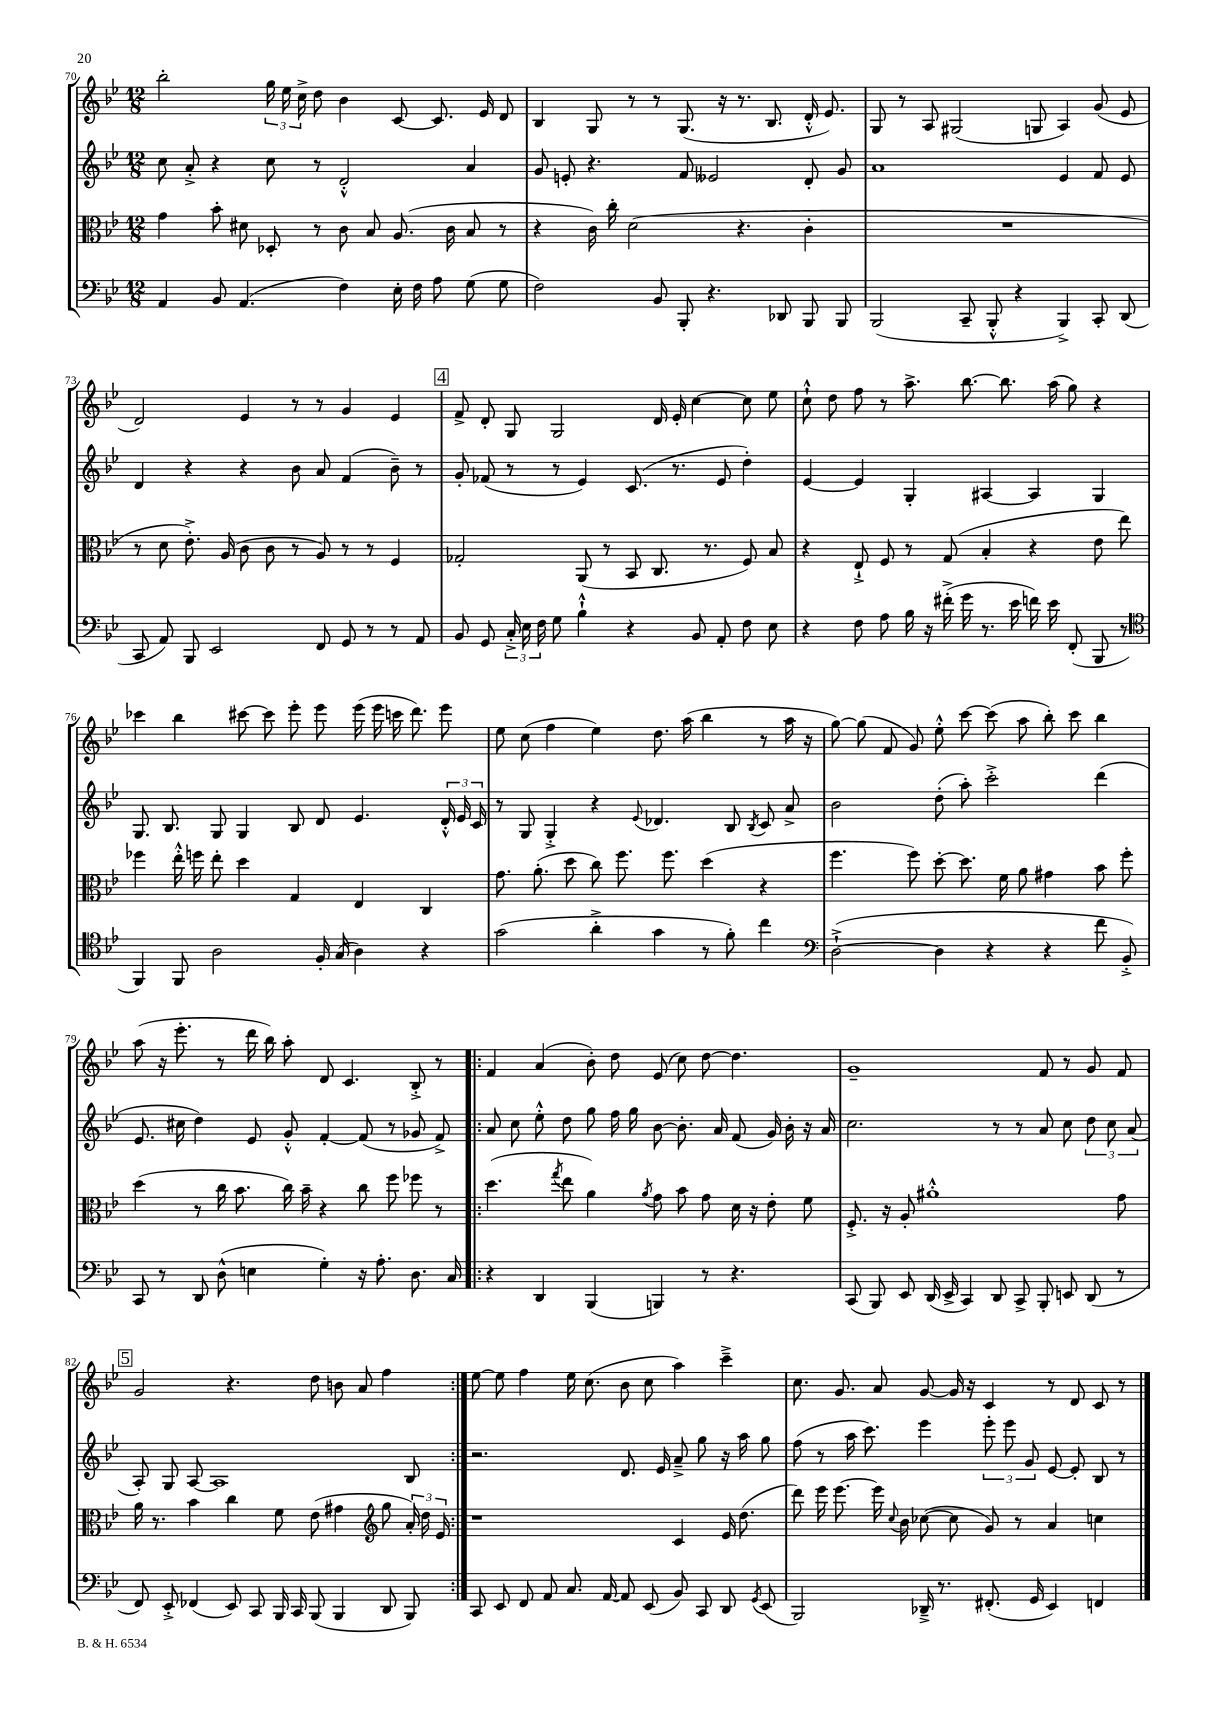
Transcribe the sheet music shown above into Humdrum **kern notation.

**kern	**kern	**kern	**kern
*staff4	*staff3	*staff2	*staff1
*clefF4	*clefC3	*clefG2	*clefG2
*k[b-e-]	*k[b-e-]	*k[b-e-]	*k[b-e-]
*M12/8	*M12/8	*M12/8	*M12/8
4AA/	4g\	8cc\	2bb-'\
.	.	8a'^/	.
8BB-/	8b-'\	4r	.
(4.AA/	8d#\	.	.
.	8D-'/	8cc\	24gg\
.	.	.	24ee-\
.	.	.	24cc^\
.	8r	8r	8dd\
4F\)	8c\	2d'^^/	4b-\
.	8B-/	.	.
16E-'\	(8.A/	.	[8c/
16F\	.	.	.
8A\	.	.	8.c/]
.	16c\	.	.
(8G\	8B-/	4a/	.
.	.	.	16e-/
8G\	8r	.	8d/
=	=	=	=
2F\)	4r	8g/	4B-/
.	.	8e'/	.
.	16c\)	4.r	8G/
.	16cc'\	.	.
.	(2d\	.	8r
8BB-/	.	.	8r
8BBB-'/	.	8f/	(8.G/
4.r	.	2e--/	.
.	.	.	16r
.	4.r	.	8.r
.	.	.	8.B-/
8DD-/	.	.	.
8BBB-/	4c'\	8d'/	16d'^^/
.	.	.	8.e-/)
8BBB-/	.	8g/	.
=	=	=	=
(2BBB-/	1.r	1a	8G/
.	.	.	8r
.	.	.	8A/
.	.	.	(2G#/
8CC~/	.	.	.
8BBB-'^^/	.	.	.
4r	.	.	.
.	.	.	8G/
4BBB-^/)	.	4e-/	4A/)
8CC'/	.	8f/	(8g/
(8DD/	.	8e-/	8e-/
=	=	=	=
8CC/	8r	4d/	2d/)
8AA/)	8d\	.	.
8BBB-/	8.e-'^\)	4r	.
2EE-/	.	.	.
.	(16A/	.	.
.	8c\	4r	4e-/
.	8c\	.	.
.	8r	8b-\	8r
8FF/	8A/)	8a/	8r
8GG/	8r	(4f/	4g/
8r	8r	.	.
8r	4F/	8b-~\)	4e-/
8AA/	.	8r	.
=	=	=	=
8BB-/	2G-'/	8g'/	8f^/
8GG/	.	(8f-/	8d'/
24C'^/	.	8r	8G/
24E-\	.	.	.
24F\	.	.	.
8G\	.	8r	2G/
4B-`^^\	(8AA/	4e-/)	.
.	8r	.	.
4r	8BB-/	(8.c/	.
.	8.C/	.	16d/
.	.	8.r	16e-'/
8BB-/	.	.	[4cc\
.	8.r	.	.
8AA'/	.	8e-/	.
8F\	8F/)	4dd'\)	8cc\]
8E-\	8B-/	.	8ee-\
=	=	=	=
4r	4r	[4e-/	8cc`^^\
.	.	.	8dd\
8F\	8E-`^/	4e-/]	8ff\
8A\	8F/	.	8r
16B-\	8r	4G'/	8.aa^\
16r	.	.	.
(16f#'^\	(8G/	.	.
16g\	.	.	[8.bb-\
8.r	4B-'/	[4A#/	.
.	.	.	8.bb-\]
16e-\	.	.	.
16f\)	4r	4A#/]	.
16e-\	.	.	(16aa\
(8FF'/	.	.	8gg\)
8BBB-/	8e-\	4G/	4r
8r	8ee-\)	.	.
=	=	=	=
*clefC4	*	*	*
4FF/)	4ff-\	8.G/	4ccc-\
.	.	8.B-/	.
8FF/	16ee-'^^\	.	4bb-\
.	16ff\	.	.
2A\	8ee-'\	8G/	.
.	4dd\	4G/	[8ccc#\
.	.	.	8ccc#\]
.	4G/	8B-/	8eee-'\
16F'/	.	8d/	8eee-\
(16G/	.	.	.
4A\)	4E-/	4.e-/	(16eee-\
.	.	.	16eee-\
.	.	.	16ccc\
.	.	.	8.ddd\)
4r	4C/	.	.
.	.	24d'^^/	8eee-\
.	.	24e-/	.
.	.	24c/	.
=	=	=	=
(2g\	8.g\	8r	8ee-\
.	.	8G/	(8cc\
.	(8.a'\	.	.
.	.	4G'^/	4ff\
.	8dd\	.	.
4a'^\	8cc\)	4r	4ee-\)
.	8.ff\	.	.
.	.	8qqe-/	.
4g\	.	4.d-/	8.dd\
.	8.ff\	.	.
.	.	.	(16aa\
8r	(4dd\	.	4bb-\
8f'\)	.	8B-/	.
.	.	8qB-/	.
4cc\	4r	8c/	8r
.	.	8a^/	16aa\
.	.	.	16r
=	=	=	=
*clefF4	*	*	*
([2D`^\	4.ff\	2b-\	[8gg\)
.	.	.	(8gg\]
.	.	.	8f/
.	8ff\)	.	8g/)
4D\]	[8dd'\	(8dd'\	8ee-'^^\
.	8.dd\]	8aa'\)	[8ccc\
4r	.	2ccc'^\	(8ccc\]
.	16f\	.	.
.	8a\	.	8aa\
4r	4g#\	.	8bb-'\)
.	.	.	8ccc\
8f\	8b-\	(4ddd\	4bb-\
8BB-'^/)	8ff'\	.	.
=	=	=	=
8CC/	(4dd\	8.e-/	(8aa\
8r	.	.	16r
.	.	16cc#\	8.eee-'\
8DD/	8r	4dd\)	.
(8D^^\	16cc\	.	8r
.	8.b-\	.	.
4E\	.	8e-/	16ddd\
.	.	.	16bb-\)
.	16cc\)	8g'^^/	8aa'\
.	16b-~\	.	.
4G'\)	4r	[4f'/	8d/
.	.	.	4.c/
16r	8cc\	(8f/]	.
8.A'\	.	.	.
.	8ff\	8r	.
8.D\	8ff-\	8g-/	8B-'^/
.	8r	8f^/)	8r
16C/	.	.	.
=!|:	=!|:	=!|:	=!|:
4r	(4.dd\	8a/	4f/
.	.	8cc\	.
4DD/	.	8ee-'^^\	(4a/
.	8qgg/	.	.
.	8ee-\	8dd\	.
(4BBB-/	4a\)	8gg\	8b-'\)
.	.	16ff\	8dd\
.	.	16gg\	.
.	8qa/	.	.
4BBB/)	8g\	[8b-\	(8e-/
.	8b-\	8.b-'\]	8cc\)
8r	8g\	.	[8dd\
.	.	16a/	.
4.r	16d\	(8f/	4.dd\]
.	16r	.	.
.	8e-'\	16g/)	.
.	.	16b-'\	.
.	8f\	16r	.
.	.	16a/	.
=	=	=	=
(8CC/	8.F'^/	2.cc\	1g~
8BBB-/)	.	.	.
.	16r	.	.
8EE-/	8A'/	.	.
(16DD/	1a#'^^	.	.
16EE-^/	.	.	.
4CC/)	.	.	.
8DD/	.	8r	.
8CC^/	.	8r	.
8BBB-'/	.	8a/	8f/
8EE/	.	8cc\	8r
(8DD/	.	12dd\	8g/
.	.	12cc\	.
8r	8g\	.	8f/
.	.	(12a/	.
=	=	=	=
8FF/)	16a\	8A'/)	2g/
.	8.r	.	.
8EE-'^/	.	8G/	.
(4FF-/	4b-\	[8A/	.
.	.	1A]	.
8EE-/)	4cc\	.	4.r
8CC/	.	.	.
16BBB-/	8f\	.	.
16CC/	.	.	.
(8BBB-/	(8e-\	.	8dd\
4BBB-/	4g#\	.	8b\
.	.	.	8a/
*	*clefG2	*	*
8DD/	8gg\	.	4ff\
8BBB-/)	24a'/)	8B-/	.
.	24dd\	.	.
.	24e-/	.	.
=:|!	=:|!	=:|!	=:|!
8CC/	1r	2.r	[8ee-\
8EE-/	.	.	8ee-\]
8FF/	.	.	4ff\
8AA/	.	.	.
8.C/	.	.	16ee-\
.	.	.	(8.cc\
[16AA/	.	.	.
8AA/]	.	8.d/	8b-\
(8EE-/	.	.	8cc\
.	.	16e-/	.
8BB-/)	4c/	8a~^/	4aa\)
8CC/	.	8gg\	.
8DD/	16e-/	16r	4ccc~^\
.	(8.dd\	16aa\	.
8qGG/	.	.	.
(8EE-/	.	8gg\	.
=	=	=	=
2BBB-/)	8ddd\)	(8ff\	8.cc\
.	16eee-\	8r	.
.	[8.eee-\	.	8.g/
.	.	16aa\	.
.	.	8.ccc\)	.
.	16eee-\]	.	8a/
.	8qqcc/	.	.
.	16b-\	.	.
16DD-~^/	([8cc-\	4eee-\	[8g/
8.r	.	.	.
.	8cc-\]	.	16g/]
.	.	.	16r
(8.FF#'/	8g/)	12eee-'\	4c/
.	.	12eee-\	.
.	8r	.	.
.	.	12g/	.
16GG/	.	.	.
4EE-/)	4a/	[8e-/	8r
.	.	8e-'/]	8d/
4FF/	4cc\	8B-/	8c/
.	.	8r	8r
==	==	==	==
*-	*-	*-	*-
